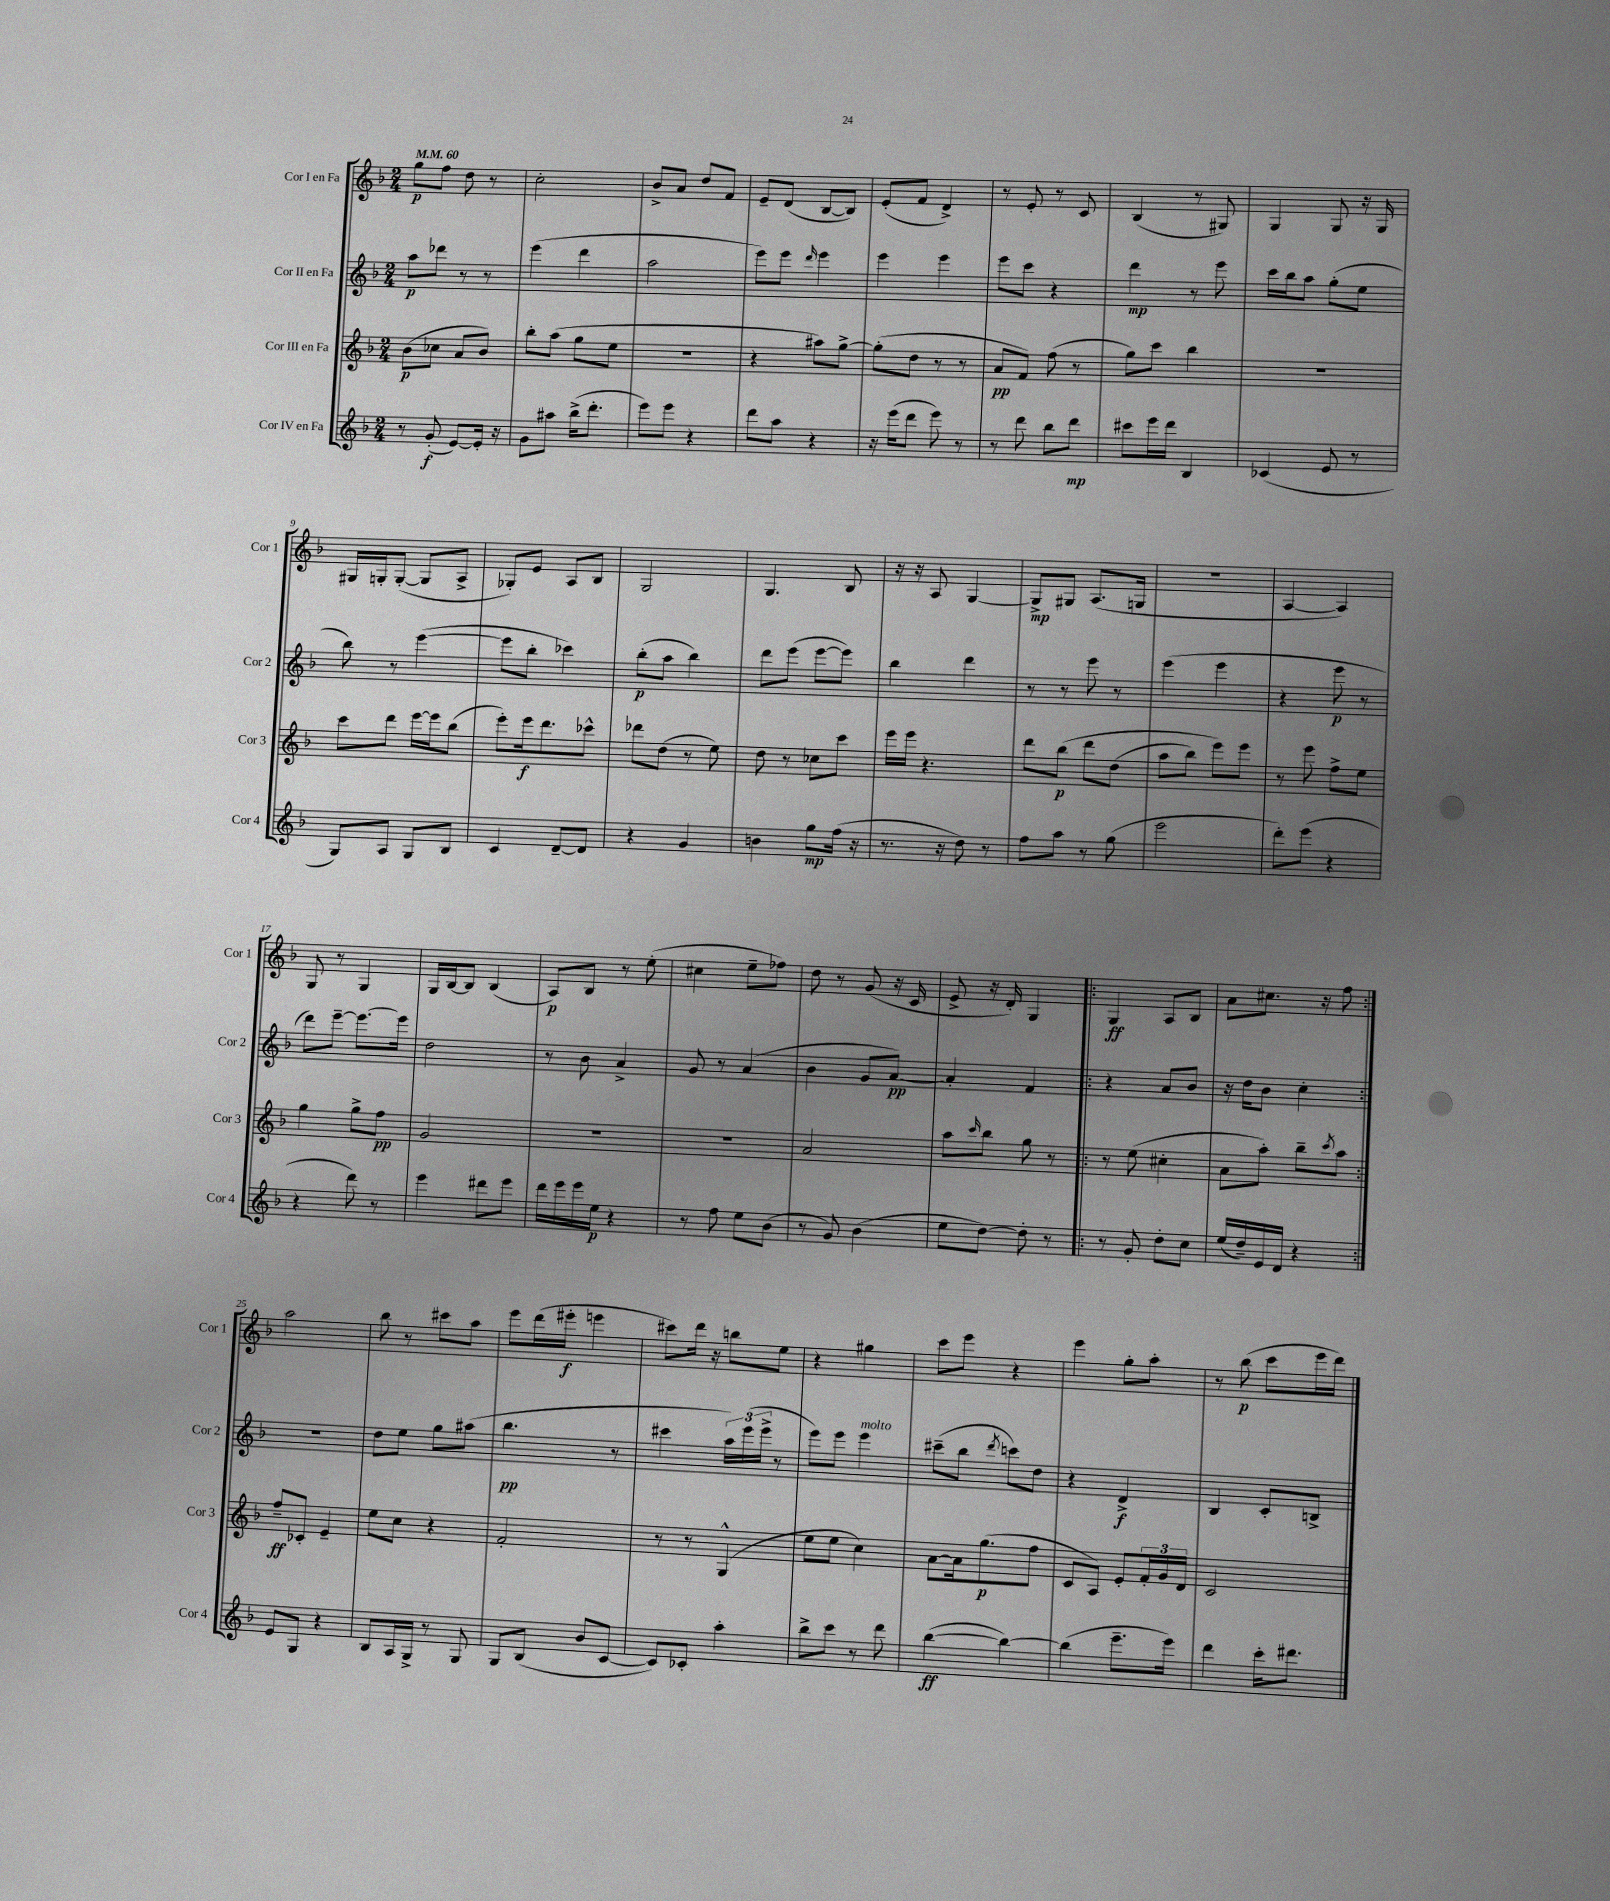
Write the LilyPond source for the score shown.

<<
\new StaffGroup <<
\new Staff = "s0" \with { instrumentName = "Cor I en Fa" shortInstrumentName = "Cor 1" } {
    \clef treble \key f \major \numericTimeSignature \time 2/4 \tempo 4 = 60
    g''8\p f''8 d''8 r8 |
    c''2-. |
    bes'8-> a'8 d''8 f'8 |
    e'8-- d'8( bes8~ bes8) |
    e'8-.( f'8 d'4->) |
    r8 e'8-. r8 c'8 |
    bes4( r8 gis8) |
    g4 g8 r16 g16 |
    gis16 g16-. g8~-.( g8 a8-> |
    ges8-.) e'8 a8 bes8 |
    g2 |
    g4. bes8 |
    r16 r16 a8 g4~ |
    g8->\mp gis8 a8.( g16 |
    R2 |
    a4~ a4) |
    g8 r8 g4 |
    g16 bes16~ bes8 bes4( |
    a8\p) bes8 r8 e''8-.( |
    cis''4 e''8-- fes''8) |
    d''8 r8 g'8( r16 c'16 |
    e'8-> r16 d'16-.) g4 |
    \repeat volta 2 { g4\ff a8 bes8 |
    a'8 cis''8. r16 f''8 | }
    a''2 |
    bes''8 r8 cis'''8 a''8 |
    e'''8 d'''16( eis'''16-.\f e'''4 |
    cis'''8) d'''16 r16 b''8 e''8 |
    r4 gis''4 |
    c'''8 e'''8 r4 |
    e'''4 g''8-. a''8-. |
    r8 bes''8\p( c'''8 e'''16 d'''16) \bar "|." |
}
\new Staff = "s1" \with { instrumentName = "Cor II en Fa" shortInstrumentName = "Cor 2" } {
    \clef treble \key f \major \numericTimeSignature \time 2/4
    a''8\p des'''8 r8 r8 |
    e'''4( d'''4 |
    a''2 |
    e'''8) e'''8 \grace { d'''16 } e'''4 |
    e'''4 e'''4 |
    e'''8 c'''8 r4 |
    d'''4\mp r8 e'''8 |
    c'''16 bes''16 a''8 g''8-.( e''8 |
    bes''8) r8 e'''4~( |
    e'''8 bes''8-. ces'''4) |
    bes''8-.\p( a''8 bes''4) |
    d'''8 e'''8( e'''8~ e'''8) |
    bes''4 d'''4 |
    r8 r8 e'''8 r8 |
    e'''4( e'''4 |
    r4 e'''8\p r8 |
    d'''8) e'''8~-- e'''8.~ e'''16 |
    d''2 |
    r8 bes'8 a'4-> |
    g'8 r8 a'4( |
    bes'4 g'8 a'8~\pp) |
    a'4-. f'4 |
    \repeat volta 2 { r4 a'8 bes'8 |
    r16 d''16 bes'8 c''4-. | }
    r2 |
    d''8 e''8 g''8 ais''8( |
    bes''4.\pp r8 |
    cis'''4 \tuplet 3/2 { a''16) e'''16( e'''16-> } r8 |
    e'''8) e'''8 e'''4^\markup { \italic "molto" } |
    cis'''8--( bes''8 \acciaccatura { d'''8 } c'''8) d''8 |
    r4 d'4->\f |
    bes4 c'8-. b8-> \bar "|." |
}
\new Staff = "s2" \with { instrumentName = "Cor III en Fa" shortInstrumentName = "Cor 3" } {
    \clef treble \key f \major \numericTimeSignature \time 2/4
    bes'8\p( ces''8 a'8 bes'8) |
    bes''8-. a''8( g''8 e''8 |
    R2 |
    r4 ais''8) g''8~-> |
    g''8-.( d''8 r8 r8 |
    a'8\pp f'8) f''8( r8 |
    g''8) c'''8 bes''4 |
    r2 |
    c'''8 d'''8 e'''16~ e'''16 bes''8( |
    e'''8-.) e'''16\f d'''8. ces'''8-^ |
    des'''8 d''8( r8 e''8) |
    d''8 r8 ces''8 c'''8 |
    e'''16 e'''16 r4. |
    d'''8 bes''8\p\( d'''8 d''8( |
    a''8 bes''8) e'''8\) e'''8 |
    r8 e'''8 f''8-> e''8 |
    g''4 g''8-> f''8\pp |
    g'2 |
    r2 |
    r2 |
    a'2 |
    a''8 \grace { c'''16 } bes''8 g''8 r8 |
    \repeat volta 2 { r8 e''8( cis''4-. |
    a'8 a''8-.) bes''8-- \acciaccatura { c'''8 } a''8 | }
    f''8--\ff ces'8-. e'4-- |
    e''8 c''8 r4 |
    f'2-. |
    r8 r8 g4-^( |
    e''8 e''8 c''4) |
    a'8~ a'16 g''8.\p( f''8 |
    c'8 a8) e'8-. \tuplet 3/2 { f'16-. g'16 d'16 } |
    c'2 \bar "|." |
}
\new Staff = "s3" \with { instrumentName = "Cor IV en Fa" shortInstrumentName = "Cor 4" } {
    \clef treble \key f \major \numericTimeSignature \time 2/4
    r8 g'8-.\f( e'8~) e'16-. r16 |
    g'8 ais''8 bes''16->( d'''8.-. |
    e'''8) e'''8 r4 |
    d'''8 a''8 r4 |
    r16 e'''16( d'''8 e'''8) r8 |
    r8 d'''8 bes''8 d'''8\mp |
    cis'''8 e'''16 d'''16 bes4 |
    ces'4( e'8 r8 |
    g8) a8 g8 bes8 |
    c'4 d'8~-- d'8 |
    r4 g'4 |
    b'4 g''8\mp f''16( r16 |
    r8. r16 d''8) r8 |
    f''8 a''8 r8 g''8( |
    e'''2 |
    d'''8-.) e'''8( r4 |
    r4 d'''8) r8 |
    e'''4 dis'''8 e'''8 |
    d'''16 e'''16 e'''16 e''16\p r4 |
    r8 f''8 e''8 bes'8( |
    r8 g'8) bes'4( |
    e''8 d''8~) d''8-. r8 |
    \repeat volta 2 { r8 g'8-. d''8-. c''8 |
    e''16( d''16--) e'16 d'16 r4 | }
    e'8 g8 r4 |
    bes8 a16 g16-> r8 g8 |
    g8 bes8( bes'8 c'8~ |
    c'8) ces'8-. a''4-. |
    bes''8-> c'''8 r8 d'''8 |
    bes''4~\ff( bes''4~) |
    bes''4( e'''8.-- e'''16) |
    d'''4 c'''16-. dis'''8. \bar "|." |
}
>>
>>
